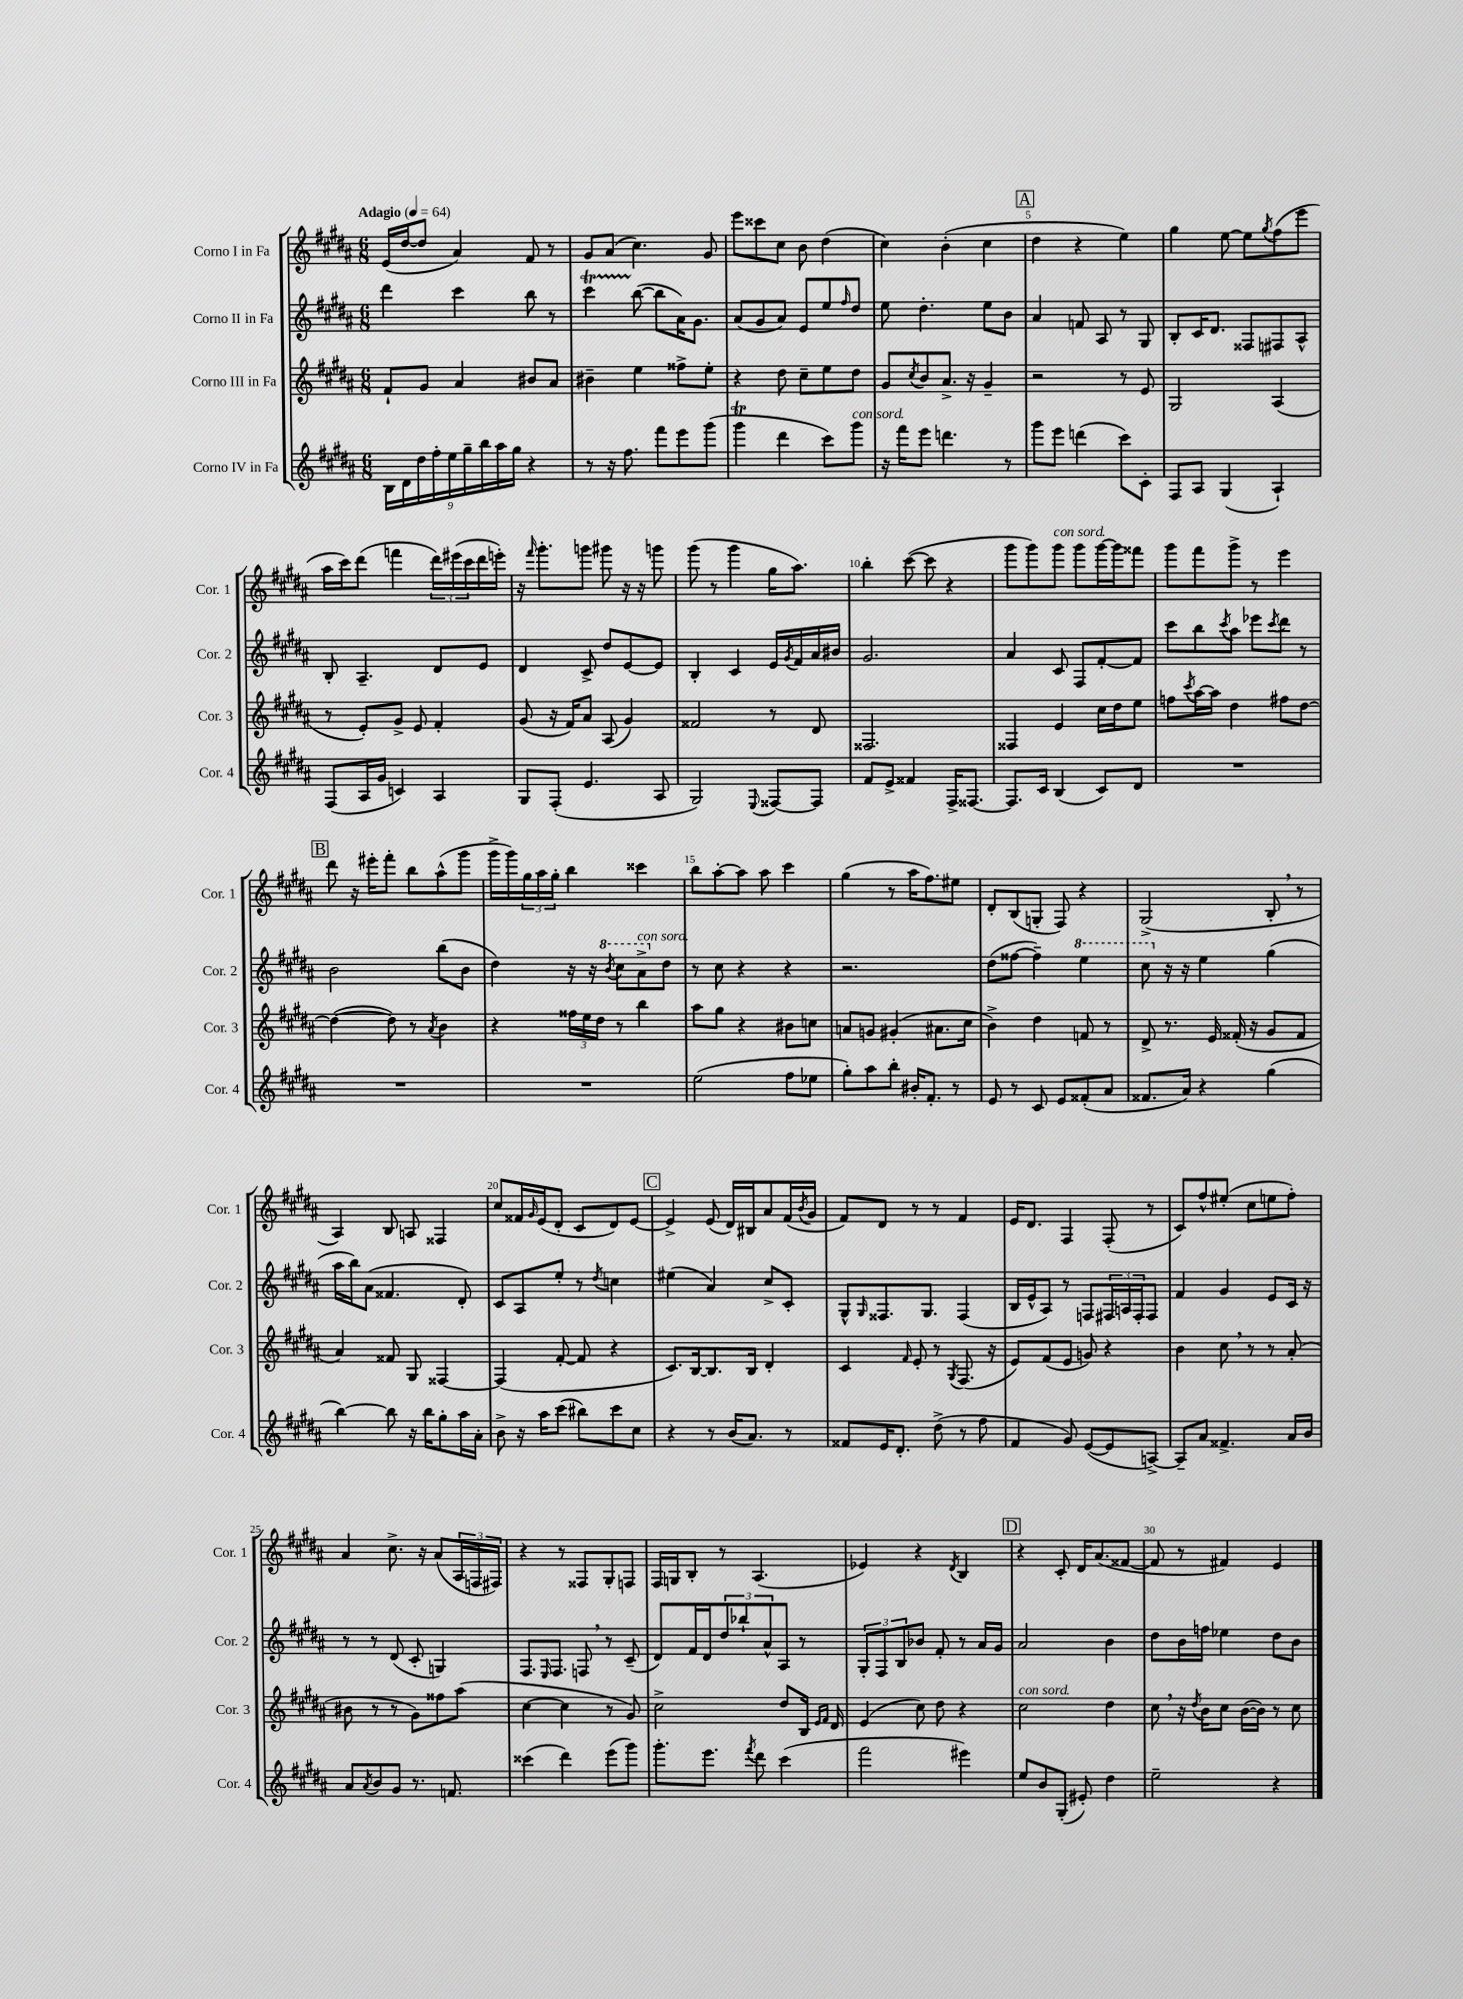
<<
\new StaffGroup <<
\new Staff = "s0" \with { instrumentName = "Corno I in Fa" shortInstrumentName = "Cor. 1" } {
    \clef treble \key b \major \numericTimeSignature \time 6/8 \tempo "Adagio" 4 = 64
    e'16( dis''16~ dis''8 ais'4) fis'8 r8 |
    gis'8 ais'8( cis''4.) gis'8 |
    e'''8 cisis'''8 cis''8 b'8 dis''4( |
    cis''4) b'4-.( cis''4 |
    \mark \markup { \box "A" } dis''4 r4 e''4) |
    gis''4 e''8~ e''8 \acciaccatura { gis''8 } fis''8( e'''8 |
    ais''16 cis'''16) dis'''8( f'''4 \tuplet 3/2 { dis'''16) eis'''16( cis'''16 } dis'''16 e'''16-.) |
    r16 \grace { fis'''16 } gis'''8.-. g'''8 gis'''8 r16 r16 g'''8 |
    gis'''8( r8 gis'''4 gis''16 ais''8.) |
    b''4-. cis'''8~( cis'''8 r4 |
    gis'''8 gis'''8) gis'''8^\markup { \italic "con sord." } gis'''8 gis'''16~ gis'''16 fisis'''8 |
    gis'''8 fis'''8 gis'''8-> r8 e'''4 |
    \mark \markup { \box "B" } dis'''8 r16 eis'''16-. fis'''8-. b''8 ais''8-^( gis'''8 |
    gis'''16-> gis'''16) \tuplet 3/2 { gis''16 ais''16 gis''16-. } b''4 cisis'''4 |
    b''8 ais''8~-. ais''8 ais''8 cis'''4 |
    gis''4( r8 ais''16 fis''8.) eis''8 |
    dis'8-. b8( g8-. fis8) r4 |
    gis2->( b8-. \breathe r8 |
    ais4) b8 a8 fisis4 |
    cis''8 fisis'16 \grace { gis'16 } e'16( dis'8-. cis'8 dis'8) e'8~ |
    \mark \markup { \box "C" } e'4-> e'8( dis'16) bis16 ais'8 fis'16( \acciaccatura { b'8 } gis'16 |
    fis'8) dis'8 r8 r8 fis'4 |
    e'16 dis'8. fis4 fis8-.( r8 |
    cis'8) fis''8-^ eis''8-.( cis''8 e''8 fis''8-.) |
    ais'4 cis''8.-> r16 ais'8( \tuplet 3/2 { ais16 f16 fis16) } |
    r4 r8 fisis8 gis8-. f8 |
    fis16 g16 b8-. r8 ais4.( |
    ees'4) r4 \acciaccatura { dis'8 } b4 |
    \mark \markup { \box "D" } r4 cis'8-. dis'16 ais'8.( fisis'8~ |
    fisis'8 r8 fis'4) e'4 \bar "|." |
}
\new Staff = "s1" \with { instrumentName = "Corno II in Fa" shortInstrumentName = "Cor. 2" } {
    \clef treble \key b \major \numericTimeSignature \time 6/8
    dis'''4 cis'''4 b''8 r8 |
    cis'''4\startTrillSpan b''8~\stopTrillSpan( b''8 ais'16) gis'8. |
    ais'8( gis'8 ais'8) e'8 e''8 \grace { fis''16 } dis''8 |
    e''8 dis''4.-. e''8 b'8 |
    \mark \markup { \box "A" } ais'4 f'8 ais8 r8 gis8 |
    b8-. cis'16 dis'8. fisis8 fis8 ais8-^ |
    b8-. ais4.-- dis'8 e'8 |
    dis'4 cis'8-> dis''8 e'8~ e'8 |
    b4-. cis'4 e'16 \acciaccatura { gis'8 } fis'16 ais'16 bis'16 |
    gis'2. |
    ais'4 cis'8 fis8 fis'8~-. fis'8 |
    cis'''8 b''8 \acciaccatura { cis'''8 } ais''8 ees'''8 \acciaccatura { cis'''8 } dis'''8 r8 |
    \mark \markup { \box "B" } b'2 b''8( b'8 |
    dis''4) r16 r16 \ottava #1 \acciaccatura { b''8 } cis'''8 ais''8->^\markup { \italic "con sord." } \ottava #0 dis''8 |
    r8 cis''8 r4 r4 |
    r2. |
    dis''8( fisis''8~ fisis''4--) \ottava #1 e'''4 |
    cis'''8 \ottava #0 r16 r16 e''4 gis''4( |
    ais''16 b''16) ais'8( fisis'4. dis'8-.) |
    cis'8 ais8 e''8-. r8 \acciaccatura { dis''8 } c''4 |
    \mark \markup { \box "C" } eis''4( ais'4) cis''8-> cis'8-. |
    gis8-^ \grace { gis16 } fisis8. gis8. fisis4( |
    b16 e'16-^ ais8) r8 f8 \tuplet 3/2 { fis16 a16 fis16-. } fis8 |
    fis'4 gis'4 e'8 cis'16 r16 |
    r8 r8 dis'8( cis'8-. g4) |
    fis8. \grace { e16 } fis8. f8 \breathe r8 cis'8--( |
    dis'8) fis'16 dis'16 \tuplet 3/2 { dis''8 bes''8-! ais'8-^ } ais8 r8 |
    \tuplet 3/2 { gis8-. fis8 b8 } bes'8 fis'8-. r8 ais'16 gis'16 |
    \mark \markup { \box "D" } ais'2 b'4 |
    dis''8 b'16 f''16 ees''4 dis''8 b'8 \bar "|." |
}
\new Staff = "s2" \with { instrumentName = "Corno III in Fa" shortInstrumentName = "Cor. 3" } {
    \clef treble \key b \major \numericTimeSignature \time 6/8
    fis'8-! gis'8 ais'4 bis'8 ais'8 |
    bis'4-- e''4 fisis''8-> e''8-. |
    r4 dis''8 cis''8-- e''8 dis''8 |
    gis'8 \acciaccatura { cis''8 } b'8 ais'8.-> r16 gis'4-- |
    \mark \markup { \box "A" } r2 r8 e'8 |
    gis2 ais4( |
    r8 e'8-.) gis'8-> e'8 fis'4-. |
    gis'8( r16 fis'16) ais'8 ais8( gis'4) |
    fisis'2 r8 dis'8 |
    fisis2. |
    fisis4 e'4 cis''16 dis''16 e''8 |
    f''8 \acciaccatura { cis'''8 } ais''16~ ais''16 dis''4 fis''8 dis''8~ |
    \mark \markup { \box "B" } dis''4~( dis''8) r8 \acciaccatura { ais'8 } b'4 |
    r4 \tuplet 3/2 { fisis''16 e''16 dis''16 } r8 b''4 |
    ais''8 gis''8 r4 bis'8 c''8 |
    a'8 g'8 gis'4-.( ais'8. cis''16 |
    b'4->) dis''4 f'8 r8 |
    dis'8-> r8. e'16 fisis'16-.( r16 gis'8 fisis'8 |
    ais'4) fisis'8 gis8 fisis4~ |
    fisis4( fis'8~-. fis'8 r4 |
    \mark \markup { \box "C" } cis'8.) b16~ b8. b16 dis'4-. |
    cis'4 \grace { fis'16 } e'8-. r8 \acciaccatura { gis8 } fis8.( r16 |
    e'8) fis'8( e'8 g'8) r4 |
    b'4 cis''8 \breathe r8 r8 ais'8-.( |
    bis'8 r8 r8 gis'8) fisis''8 ais''8( |
    cis''4~ cis''4 r8 gis'8) |
    cis''2-> dis''8 b16 \grace { e'16 fis'16 } dis'16 |
    e'4( cis''8) dis''8 r4 |
    \mark \markup { \box "D" } cis''2^\markup { \italic "con sord." } dis''4 |
    cis''8 \breathe r16 \acciaccatura { dis''8 } b'16 cis''8 b'16~( b'16) r8 cis''8 \bar "|." |
}
\new Staff = "s3" \with { instrumentName = "Corno IV in Fa" shortInstrumentName = "Cor. 4" } {
    \clef treble \key b \major \numericTimeSignature \time 6/8
    \tuplet 9/8 { b16 dis'16 dis''16 fis''16-. e''16 gis''16-- b''16 ais''16 gis''16 } r4 |
    r8 r16 fis''8. fis'''8 e'''8 gis'''8( |
    gis'''4\trill dis'''4 cis'''8) gis'''8^\markup { \italic "con sord." } |
    r16 fis'''16 e'''8 d'''4. r8 |
    \mark \markup { \box "A" } gis'''8 e'''8 d'''4( cis'''8) cis'8-. |
    fis8 ais8 gis4( ais4-!) |
    fis8( ais16 gis'16 c'4) ais4 |
    gis8 fis8-.( e'4. ais8 |
    gis2) \appoggiatura { e8 } fisis8~ fisis8 |
    fis'8 e'8-> fisis'4 fis16-> fisis8.~ |
    fisis8. cis'16 b4( cis'8) dis'8 |
    R2. |
    \mark \markup { \box "B" } R2. |
    R2. |
    e''2( fis''8 ees''8 |
    gis''8-.) ais''8 b''8-. bis'16-. fis'8.-. r8 |
    e'8 r8 cis'8 e'8 fisis'8-.( ais'8 |
    fisis'8. ais'16) r4 gis''4( |
    b''4~) b''8 r16 b''16 gis''8-. ais''16 ais'16-. |
    b'8-> r16 ais''16 cis'''8( bis''8) cis'''8 cis''8 |
    \mark \markup { \box "C" } r4 r8 b'16( ais'8.) r8 |
    fisis'8 e'16 dis'8.-. dis''8->( r8 fis''8 |
    fis'4 gis'8) e'8~( e'8 a8~->) |
    a8-- ais'8 fisis'4.-> ais'16 b'16 |
    ais'8 \acciaccatura { ais'8 } b'8 gis'8 r8. f'8. |
    cisis'''4( dis'''4) e'''8( gis'''8) |
    gis'''8.-. e'''8. \acciaccatura { fis'''8 } dis'''8 cis'''4( |
    fis'''2 eis'''4) |
    \mark \markup { \box "D" } e''8 b'8 gis8-.( eis'8-.) dis''4 |
    e''2-- r4 \bar "|." |
}
>>
>>
\layout { \context { \Score \override BarNumber.break-visibility = ##(#f #t #t) barNumberVisibility = #(every-nth-bar-number-visible 5) } }
